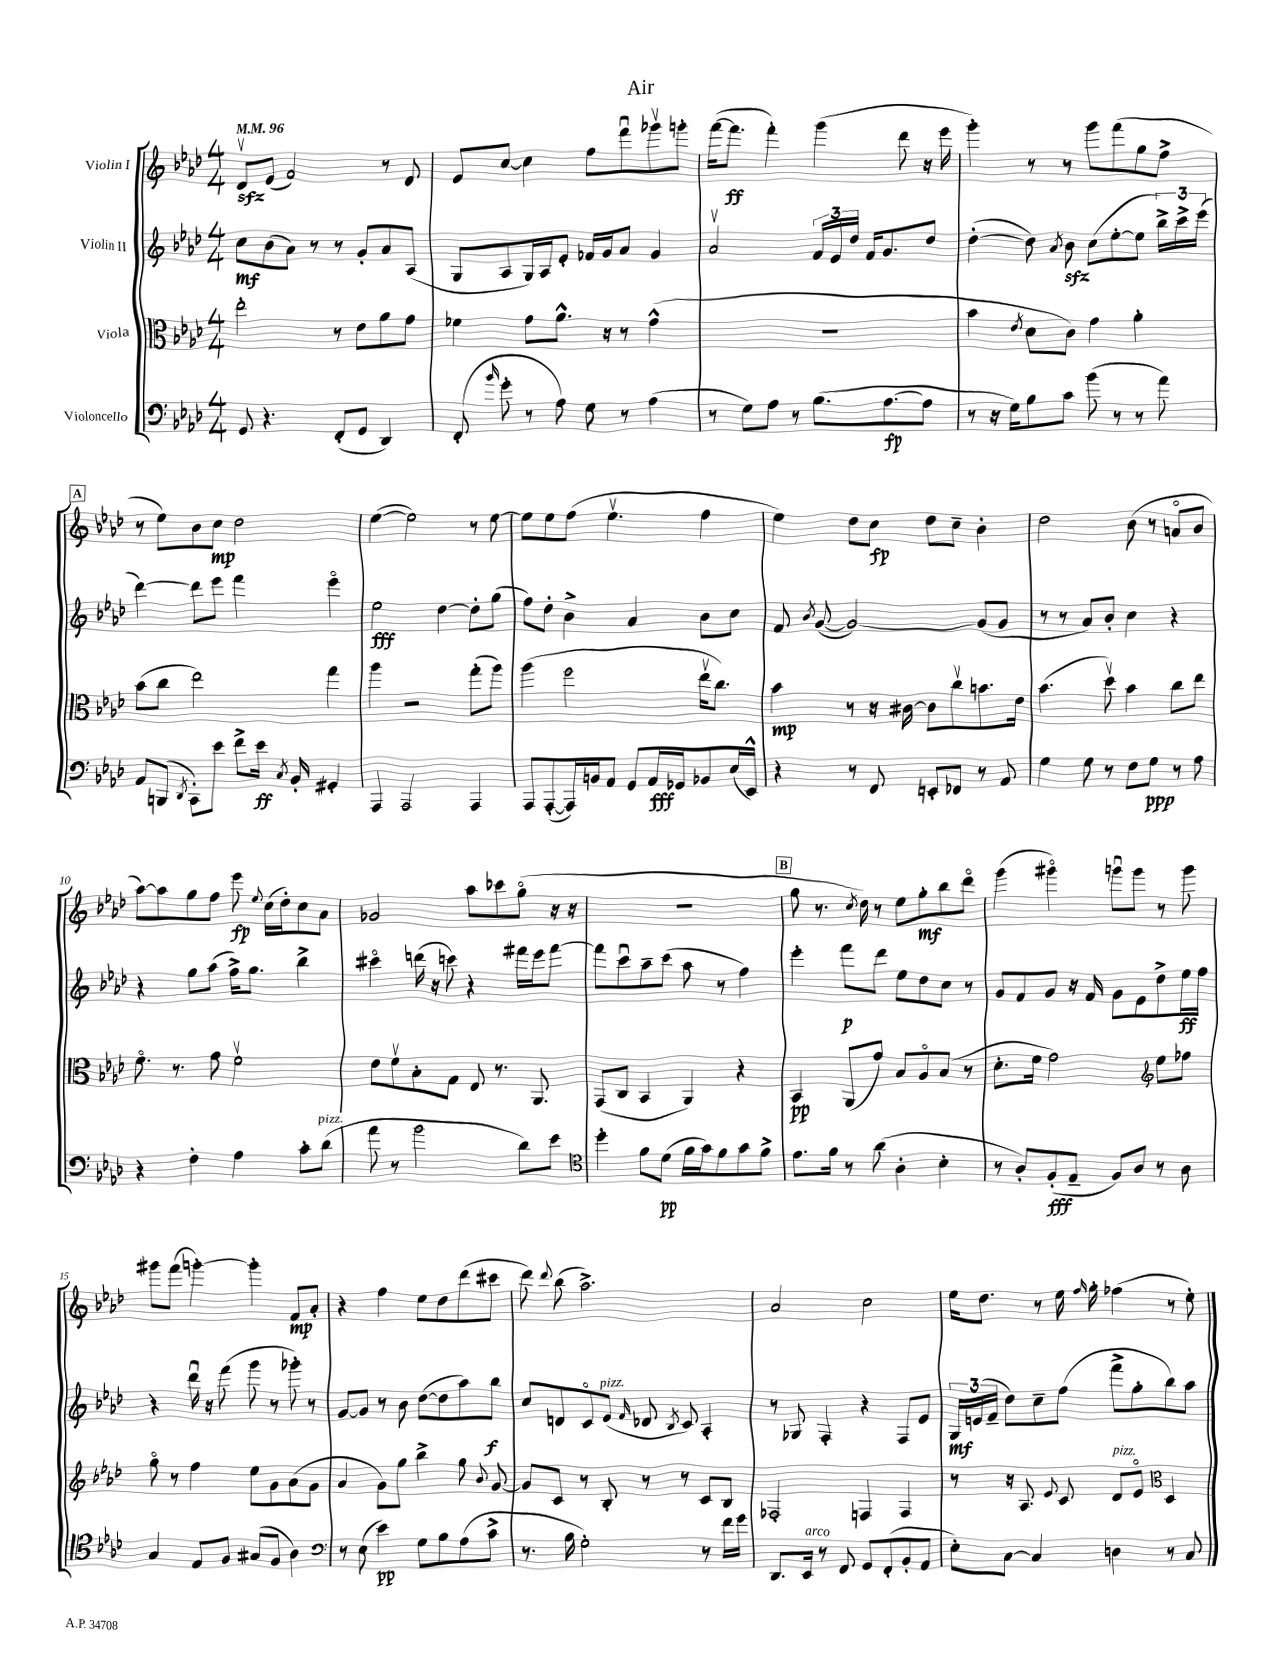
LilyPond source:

\header { title = "Air" }
<<
\new StaffGroup <<
\new Staff = "s0" \with { instrumentName = "Violin I" } {
    \clef treble \key aes \major \numericTimeSignature \time 4/4 \tempo 4 = 96
    \autoBeamOff des'8[\upbow\sfz ees'8]( f'2) r8 des'8 |
    ees'8[ c''8]~ c''4 f''8[ f'''8\downbow ges'''8\upbow g'''8]-. |
    f'''16[~( f'''8.]\ff f'''4-.) g'''4( des'''8 r16 ees'''16 |
    g'''4-.) r8 r8 g'''8[ f'''8( g''8 f''8]-> |
    \mark \markup { \box "A" } r8 ees''8[) bes'8 c''8]\mp des''2 |
    ees''4~( ees''2) r8 ees''8~ |
    ees''8[ ees''8 f''8]( ees''4.\upbow f''4 |
    ees''4) des''8[ c''8]\fp des''8[ c''8]-- bes'4-. |
    des''2 bes'8( r8 a'8[\flageolet bes'8] |
    aes''8[~) aes''8 g''8 f''8] ees'''8\fp \appoggiatura { ees''8 } c''16[( des''16-.) c''8 aes'8] |
    ges'2 aes''8[ ces'''8 g''8]\flageolet( r16 r16 |
    R1 |
    \mark \markup { \box "B" } g''8 r8. \acciaccatura { c''8 } des''16) r8 ees''8[ g''8-.\mf bes''8 des'''8]\flageolet |
    g'''4( gis'''4\flageolet) g'''8[\downbow g'''8] r8 g'''8 |
    gis'''8[ f'''8]( g'''4~-.) g'''4-. f'8[\mp aes'8]-. |
    r4 f''4 ees''8[ des''8 des'''8( cis'''8] |
    des'''8) \appoggiatura { des'''8 } bes''8( aes''2.->) |
    aes'2 c''2 |
    ees''16[ des''8.] r8 ees''16 \grace { f''16 } g''16-. fes''4( r8 ees''8-.) \bar "|." |
}
\new Staff = "s1" \with { instrumentName = "Violin II" } {
    \clef treble \key aes \major \numericTimeSignature \time 4/4
    \autoBeamOff c''8[\mf bes'8( aes'8]) r8 r8 g'8[-. aes'8 aes8]( |
    g8[ aes8 g16) aes16 ees'8]-. fes'16[ g'16 aes'8] g'4 |
    aes'2\upbow \tuplet 3/2 { f'16[ ees'16 des''16] } f'16[ g'8. des''8] |
    des''4~-.( des''8) \acciaccatura { aes'8 } bes'8\sfz c''8[( ees''8~-. ees''8] \tuplet 3/2 { bes''16[->) c'''16-> ees'''16]( } |
    \mark \markup { \box "A" } des'''4~) des'''8[ ees'''8] f'''4 ees'''4\flageolet |
    ees''2\fff des''4~ des''8[-. g''8]( |
    f''8[) des''8]-. bes'4-> aes'4 bes'8[ c''8] |
    f'8 \acciaccatura { bes'8 } g'8~( g'2~) g'8[( g'8] |
    r8 r8 aes'8[) bes'8]-. c''4 r4 |
    r4 g''8[ aes''8]( f''16[->) g''8.] bes''4-> |
    cis'''4\flageolet d'''16( r16 c'''8) r4 fis'''16[ ees'''16 fis'''8]~ |
    fis'''8[ c'''8\downbow aes''8-- c'''8]( aes''8 r8 f''4) |
    \mark \markup { \box "B" } ees'''4-. f'''8[\p des'''8] ees''8[ des''8 c''8] r8 |
    g'8[ f'8 g'8] r16 f'16 g'8[ ees'8 des''8-> ees''16\ff f''16] |
    r4 des'''16\downbow r16 f'''8( g'''8 r8 ges'''8-.) r8 |
    g'8[~ g'8] r8 bes'8 des''8[~( des''8 aes''8) bes''8]\f |
    c''8[ d'8 c'8\flageolet ees'8]^\markup { \italic "pizz." }( \grace { f'16 } des'8 \acciaccatura { bes8 } c'8) aes4-. |
    r8 ges8 f4-. r4 f8[ ees'8] |
    \tuplet 3/2 { g16[\mf e'16( f'16]-- } des''8[) c''8-- f''8]( f'''8[-> g''8-. bes''8) aes''8] \bar "|." |
}
\new Staff = "s2" \with { instrumentName = "Viola" } {
    \clef alto \key aes \major \numericTimeSignature \time 4/4
    \autoBeamOff ees''2-. r8 ees'8[ aes'8 g'8] |
    fes'4 g'8[ aes'8.]-^ r16 r8 g'4-^( |
    R1 |
    bes'4 \acciaccatura { ees'8 } des'8[ c'8]) g'4 aes'4-. |
    \mark \markup { \box "A" } bes'8[( c''8] ees''2) g''4 |
    aes''4 r2 g''8[-.( aes''8]) |
    aes''4( f''2 ees''16[\upbow c''8.]) |
    bes'4\mp r8 r16 cis'16~ cis'8[ c''8\upbow b'8. ees'16] |
    bes'4.( des''8\upbow) bes'4 c''8[ ees''8] |
    f'8.\flageolet r8. g'8 f'2\upbow |
    ees'8[ f'8\upbow bes8-. g8] ees8 r8. aes,8. |
    g,8[( c8] bes,4 aes,4) r4 |
    \mark \markup { \box "B" } bes,4\pp aes,8[( g'8]) bes8[ aes8\flageolet bes8]( r8 |
    des'8.[-. f'16] g'2) \clef treble ees''8[ fes''8] |
    g''8\flageolet r8 f''4 ees''8[ g'8 aes'8( g'8] |
    aes'4 g'8[) g''8] bes''4-> g''8 \appoggiatura { bes'8 } g'8~ |
    g'8[ c'8] r8 bes8-. r8 r8 c'8[ bes8] |
    fes2-. f4 f4 |
    r8 r16 aes8. \appoggiatura { ees'8 } c'8 des'8[^\markup { \italic "pizz." } ees'8]\flageolet \clef alto des4 \bar "|." |
}
\new Staff = "s3" \with { instrumentName = "Violoncello" } {
    \clef bass \key aes \major \numericTimeSignature \time 4/4
    \autoBeamOff g,8 r4. f,8[-.( g,8] des,4) |
    f,8-.( \grace { bes'16 } g'8-. r8 aes8) g8 r8 aes4( |
    r8 g8[) aes8] r8 bes8.[( aes8.~\fp aes8] |
    r8 r16 g16[) bes8 c'8] bes'8( r8 r8 aes'8) |
    \mark \markup { \box "A" } aes,8[ b,,8]( \acciaccatura { des,8 } c,8[-.) ees'8] f'8[-> ees'16]\ff \acciaccatura { c8 } bes,16-. gis,4-. |
    aes,,4 aes,,2 aes,,4 |
    aes,,8[ aes,,8~-.( aes,,16) b,16 aes,8] g,8[ aes,16\fff ges,16 bes,8 ees16( ees,16]-^) |
    r4 r8 f,8 e,8[-. fes,8] r8 aes,8 |
    g4 g8 r8 f8[ g8]\ppp r8 aes8 |
    r4 f4-. aes4 c'8[-. des'8]^\markup { \italic "pizz." }( |
    aes'8 r8 bes'2 des'8[) ees'8] |
    \clef tenor des''4-. f'8[ des'8]\pp( f'16[ g'16) f'8 g'8 f'8]-> |
    \mark \markup { \box "B" } ees'8.[ f'16] r8 aes'8( aes4-. bes4-. |
    r8 aes8[-.) f8-.\fff( ees8]-- f8[) aes8] r8 aes8 |
    g4 ees8[ f8] gis8[( f8] aes4) |
    \clef bass r8 ees8( ees'4\pp) g8[ bes8 aes8( c'8]-> |
    r8. bes16 g2-.) r8 f'16[ g'16] |
    des,8.[ ees,16]^\markup { \italic "arco" } r8 f,8 g,8[ f,8-.( bes,8-. aes,8] |
    ees8[-.) c8]~ c4 d4 r8 c8 \bar "|." |
}
>>
>>
